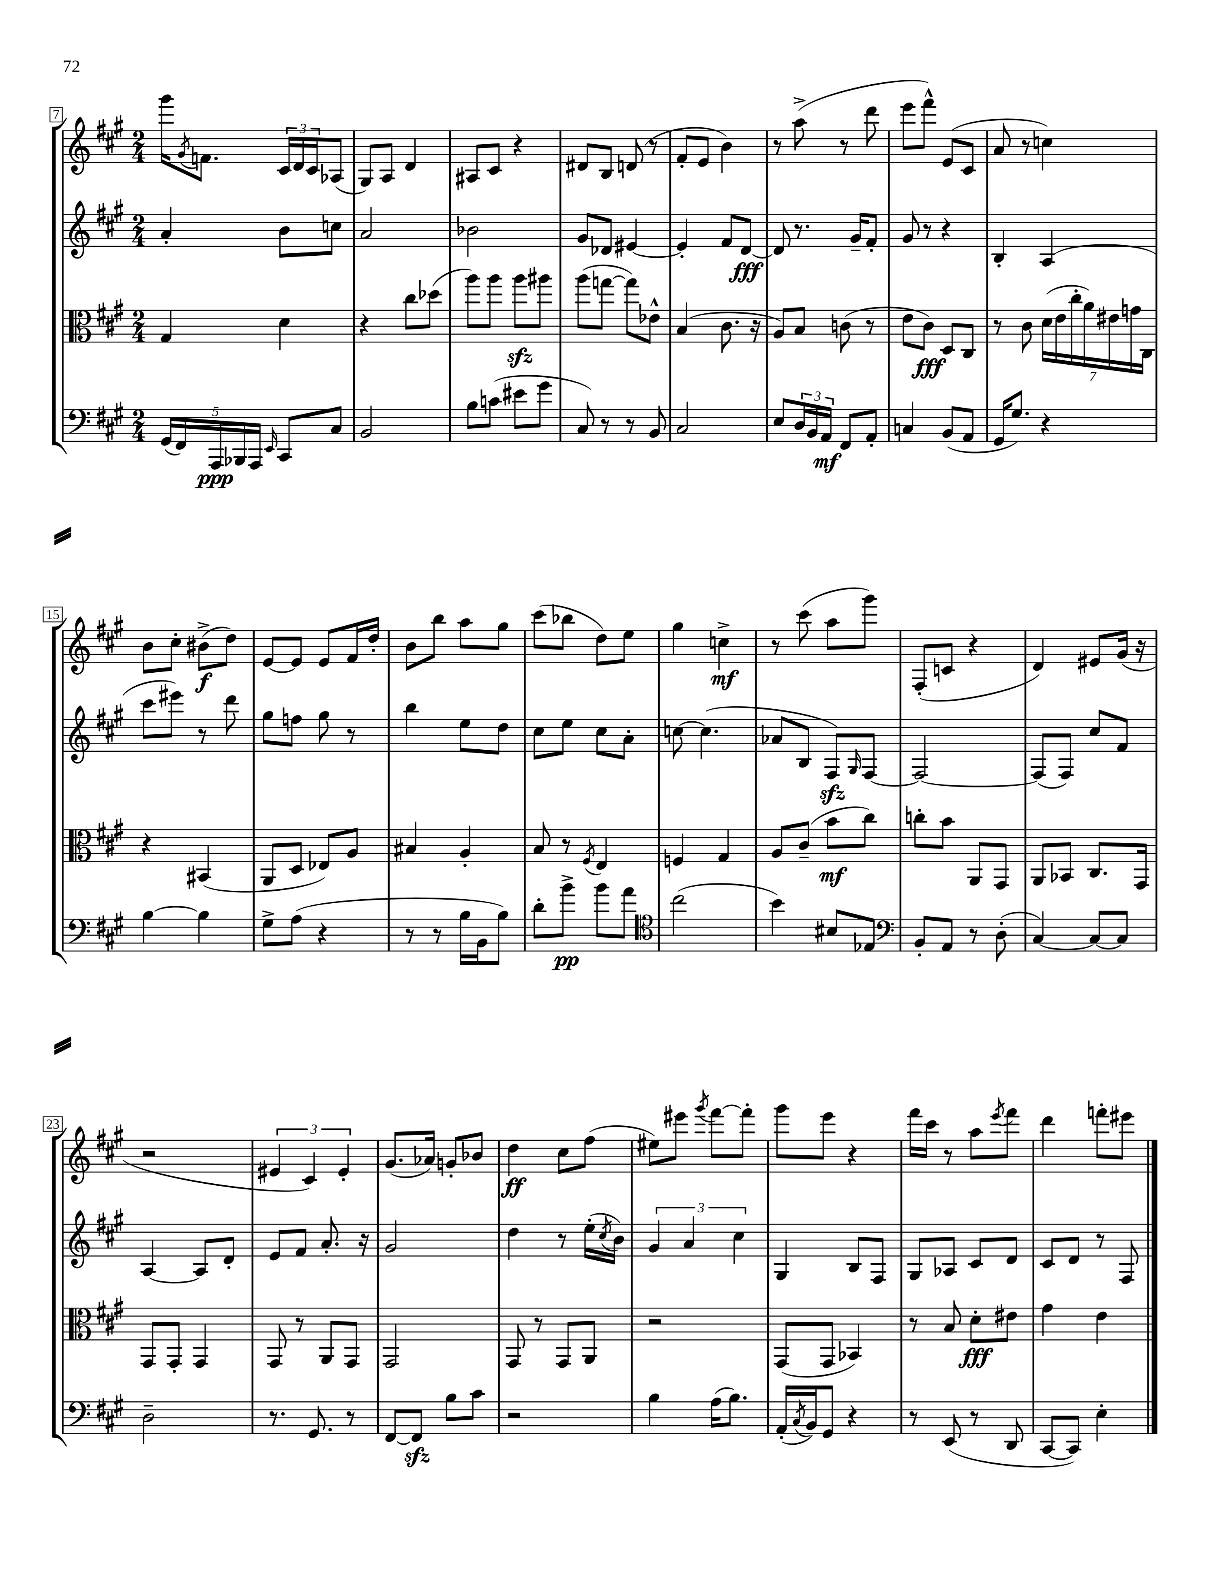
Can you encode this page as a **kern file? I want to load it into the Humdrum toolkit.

**kern	**dynam	**kern	**dynam	**kern	**dynam	**kern	**dynam
*part4	*part4	*part3	*part3	*part2	*part2	*part1	*part1
*staff4	*staff4	*staff3	*staff3	*staff2	*staff2	*staff1	*staff1
*clefF4	*	*clefC3	*	*clefG2	*	*clefG2	*
*k[f#c#g#]	*	*k[f#c#g#]	*	*k[f#c#g#]	*	*k[f#c#g#]	*
*M2/4	*	*M2/4	*	*M2/4	*	*M2/4	*
=7	=7	=7	=7	=7	=7	=7	=7
(20GG#/LL	.	4G#/	.	4a'/	.	16ggg#\KL	.
20FF#/)	.	.	.	.	.	.	.
.	.	.	.	.	.	8qg#/	.
.	.	.	.	.	.	8.fn\J	.
20AAA/	ppp	.	.	.	.	.	.
20BBB-X/	.	.	.	.	.	.	.
20AAA/JJ	.	.	.	.	.	.	.
16qqEE/	.	.	.	.	.	.	.
8CC#/L	.	4d\	.	8b\L	.	24c#/LL	.
.	.	.	.	.	.	24d/	.
.	.	.	.	.	.	24c#/J	.
8C#/J	.	.	.	8ccn\J	.	(8A-X/J	.
=8	=8	=8	=8	=8	=8	=8	=8
2BB/	.	4r	.	2a/	.	8G#/L)	.
.	.	.	.	.	.	8A/J	.
.	.	8cc#\L	.	.	.	4d/	.
.	.	(8dd-X\J	.	.	.	.	.
=9	=9	=9	=9	=9	=9	=9	=9
8B\L	.	8aa\L)	.	2b-X\	.	8A#X/L	.
(8cn\J	.	8aa\J	.	.	.	8c#/J	.
8e#X\L	.	8aazz\L	.	.	.	4r	.
8g#\J	.	8aa#X\J	.	.	.	.	.
=10	=10	=10	=10	=10	=10	=10	=10
8C#/)	.	(8aa\L	.	8g#/L	.	8d#X/L	.
8r	.	[8ggn\J	.	8d-X/J	.	8B/J	.
8r	.	8gg\L])	.	[4e#X/	.	(8dn/	.
8BB/	.	8e-X^^\J	.	.	.	8r	.
=11	=11	=11	=11	=11	=11	=11	=11
2C#/	.	(4B/	.	4e#'/]	.	8f#'/L	.
.	.	.	.	.	.	8e/J	.
.	.	8.c#\	.	8f#/L	.	4b\)	.
.	.	.	.	[8d/J	fff	.	.
.	.	16r	.	.	.	.	.
=12	=12	=12	=12	=12	=12	=12	=12
8E/L	.	8A/L)	.	8d/]	.	8r	.
24D/L	.	8B/J	.	8.r	.	(8aa^\	.
24BB/	.	.	.	.	.	.	.
24AA/JJ	mf	.	.	.	.	.	.
8FF#/L	.	(8cn\	.	.	.	8r	.
.	.	.	.	16g#~/KL	.	.	.
8AA'/J	.	8r	.	8f#'/J	.	8ddd\	.
=13	=13	=13	=13	=13	=13	=13	=13
4Cn/	.	8e\L	.	8g#/	.	8eee\L	.
.	.	8c#\J)	fff	8r	.	8fff#^^\J)	.
(8BB/L	.	8D/L	.	4r	.	(8e/L	.
8AA/J	.	8C#/J	.	.	.	8c#/J	.
=14	=14	=14	=14	=14	=14	=14	=14
16GG#/KL	.	8r	.	4B'/	.	8a/	.
8.G#/J)	.	.	.	.	.	.	.
.	.	8c#\	.	.	.	8r	.
4r	.	(28d\LL	.	(4A/	.	4ccn\)	.
.	.	28e\	.	.	.	.	.
.	.	28cc#'\	.	.	.	.	.
.	.	28a\)	.	.	.	.	.
.	.	28e#X\	.	.	.	.	.
.	.	28gn\	.	.	.	.	.
.	.	28C#\JJ	.	.	.	.	.
!!LO:LB:g=z
=15	=15	=15	=15	=15	=15	=15	=15
[4B\	.	4r	.	8ccc#\L	.	8b\L	.
.	.	.	.	8eee#X\J)	.	8cc#'\J	.
4B\]	.	(4BB#X/	.	8r	.	(8b#X^\L	f
.	.	.	.	8ddd\	.	8dd\J)	.
=16	=16	=16	=16	=16	=16	=16	=16
8G#^\L	.	8AA/L	.	8gg#\L	.	[8e/L	.
(8A\J	.	8D/J	.	8ffn\J	.	8e/J]	.
4r	.	8E-X/L)	.	8gg#\	.	8e/L	.
.	.	8A/J	.	8r	.	16f#/L	.
.	.	.	.	.	.	16dd'/JJ	.
=17	=17	=17	=17	=17	=17	=17	=17
8r	.	4B#X/	.	4bb\	.	8b\L	.
8r	.	.	.	.	.	8bb\J	.
16B\LL	.	4A'/	.	8ee\L	.	8aa\L	.
16BB\J	.	.	.	.	.	.	.
8B\J)	.	.	.	8dd\J	.	8gg#\J	.
=18	=18	=18	=18	=18	=18	=18	=18
8d'\L	.	8B/	.	8cc#\L	.	(8ccc#\L	.
8b^\J	pp	8r	.	8ee\J	.	8bb-X\J	.
.	.	8qF#/	.	.	.	.	.
8b\L	.	4E/	.	8cc#\L	.	8dd\L)	.
8a\J	.	.	.	8a'\J	.	8ee\J	.
=19	=19	=19	=19	=19	=19	=19	=19
*clefC4	*	*	*	*	*	*	*
(2cc#\	.	4Fn/	.	[8ccn\	.	4gg#\	.
.	.	.	.	(4.cc\]	.	.	.
.	.	4G#/	.	.	.	4ccn^\	mf
=20	=20	=20	=20	=20	=20	=20	=20
4b\)	.	8A/L	.	8a-X/L	.	8r	.
.	.	(8c#~/J	.	8B/J	.	(8ccc#\	.
8B#X/L	.	8b\L	mf	8F#zz/L)	.	8aa\L	.
.	.	.	.	16qqG#/	.	.	.
8E-X/J	.	8cc#\J)	.	[8F#/J	.	8ggg#\J)	.
=21	=21	=21	=21	=21	=21	=21	=21
*clefF4	*	*	*	*	*	*	*
8BB'/L	.	8ccn'\L	.	2F#/_	.	(8F#'/L	.
8AA/J	.	8b\J	.	.	.	8cn/J	.
8r	.	8AA/L	.	.	.	4r	.
(8D'\	.	8GG#/J	.	.	.	.	.
=22	=22	=22	=22	=22	=22	=22	=22
[4C#/)	.	8AA/L	.	(8F#/L]	.	4d/)	.
.	.	8BB-X/J	.	8F#/J)	.	.	.
8C#/L_	.	8.C#/L	.	8cc#/L	.	8e#X/L	.
8C#/J]	.	.	.	8f#/J	.	(16g#/Jk	.
.	.	16GG#/Jk	.	.	.	16r	.
!!LO:LB:g=z
=23	=23	=23	=23	=23	=23	=23	=23
2D~\	.	8GG#/L	.	[4A/	.	2r	.
.	.	8GG#'/J	.	.	.	.	.
.	.	4GG#/	.	8A/L]	.	.	.
.	.	.	.	8d'/J	.	.	.
=24	=24	=24	=24	=24	=24	=24	=24
8.r	.	8GG#/	.	8e/L	.	6e#X/	.
.	.	8r	.	8f#/J	.	.	.
.	.	.	.	.	.	6c#/)	.
8.GG#/	.	.	.	.	.	.	.
.	.	8AA/L	.	8.a'/	.	.	.
.	.	.	.	.	.	6e#'/	.
8r	.	8GG#/J	.	.	.	.	.
.	.	.	.	16r	.	.	.
=25	=25	=25	=25	=25	=25	=25	=25
[8FF#/L	.	2GG#/	.	2g#/	.	(8.g#/L	.
8FF#zz/J]	.	.	.	.	.	.	.
.	.	.	.	.	.	16a-X/Jk)	.
8B\L	.	.	.	.	.	8gn'/L	.
8c#\J	.	.	.	.	.	8b-X/J	.
=26	=26	=26	=26	=26	=26	=26	=26
2r	.	8GG#/	.	4dd\	.	4dd\	ff
.	.	8r	.	.	.	.	.
.	.	8GG#/L	.	8r	.	8cc#\L	.
.	.	8AA/J	.	(16ee'\LL	.	(8ff#\J	.
.	.	.	.	8qcc#/	.	.	.
.	.	.	.	16b\JJ)	.	.	.
=27	=27	=27	=27	=27	=27	=27	=27
4B\	.	2r	.	6g#/	.	8ee#X\L)	.
.	.	.	.	.	.	8eee#X\J	.
.	.	.	.	6a/	.	.	.
.	.	.	.	.	.	8qggg#/	.
(16A\KL	.	.	.	.	.	[8fff#\L	.
8.B\J)	.	.	.	.	.	.	.
.	.	.	.	6cc#\	.	.	.
.	.	.	.	.	.	8fff#'\J]	.
=28	=28	=28	=28	=28	=28	=28	=28
(16AA'/LL	.	(8GG#/L	.	4G#/	.	8ggg#\L	.
8qC#/	.	.	.	.	.	.	.
16BB/J)	.	.	.	.	.	.	.
8GG#/J	.	8GG#/J	.	.	.	8eee\J	.
4r	.	4BB-X/)	.	8B/L	.	4r	.
.	.	.	.	8F#/J	.	.	.
=29	=29	=29	=29	=29	=29	=29	=29
8r	.	8r	.	8G#/L	.	16fff#\LL	.
.	.	.	.	.	.	16ccc#\JJ	.
(8EE/	.	8B/	.	8A-X/J	.	8r	.
8r	.	8d'\L	fff	8c#/L	.	8aa\L	.
.	.	.	.	.	.	8qeee/	.
8DD/	.	8e#X\J	.	8d/J	.	8fff#\J	.
=30	=30	=30	=30	=30	=30	=30	=30
[8CC#/L	.	4g#\	.	8c#/L	.	4ddd\	.
8CC#/J])	.	.	.	8d/J	.	.	.
4E'\	.	4e\	.	8r	.	8fffn'\L	.
.	.	.	.	8F#/	.	8eee#X\J	.
==	==	==	==	==	==	==	==
*-	*-	*-	*-	*-	*-	*-	*-
